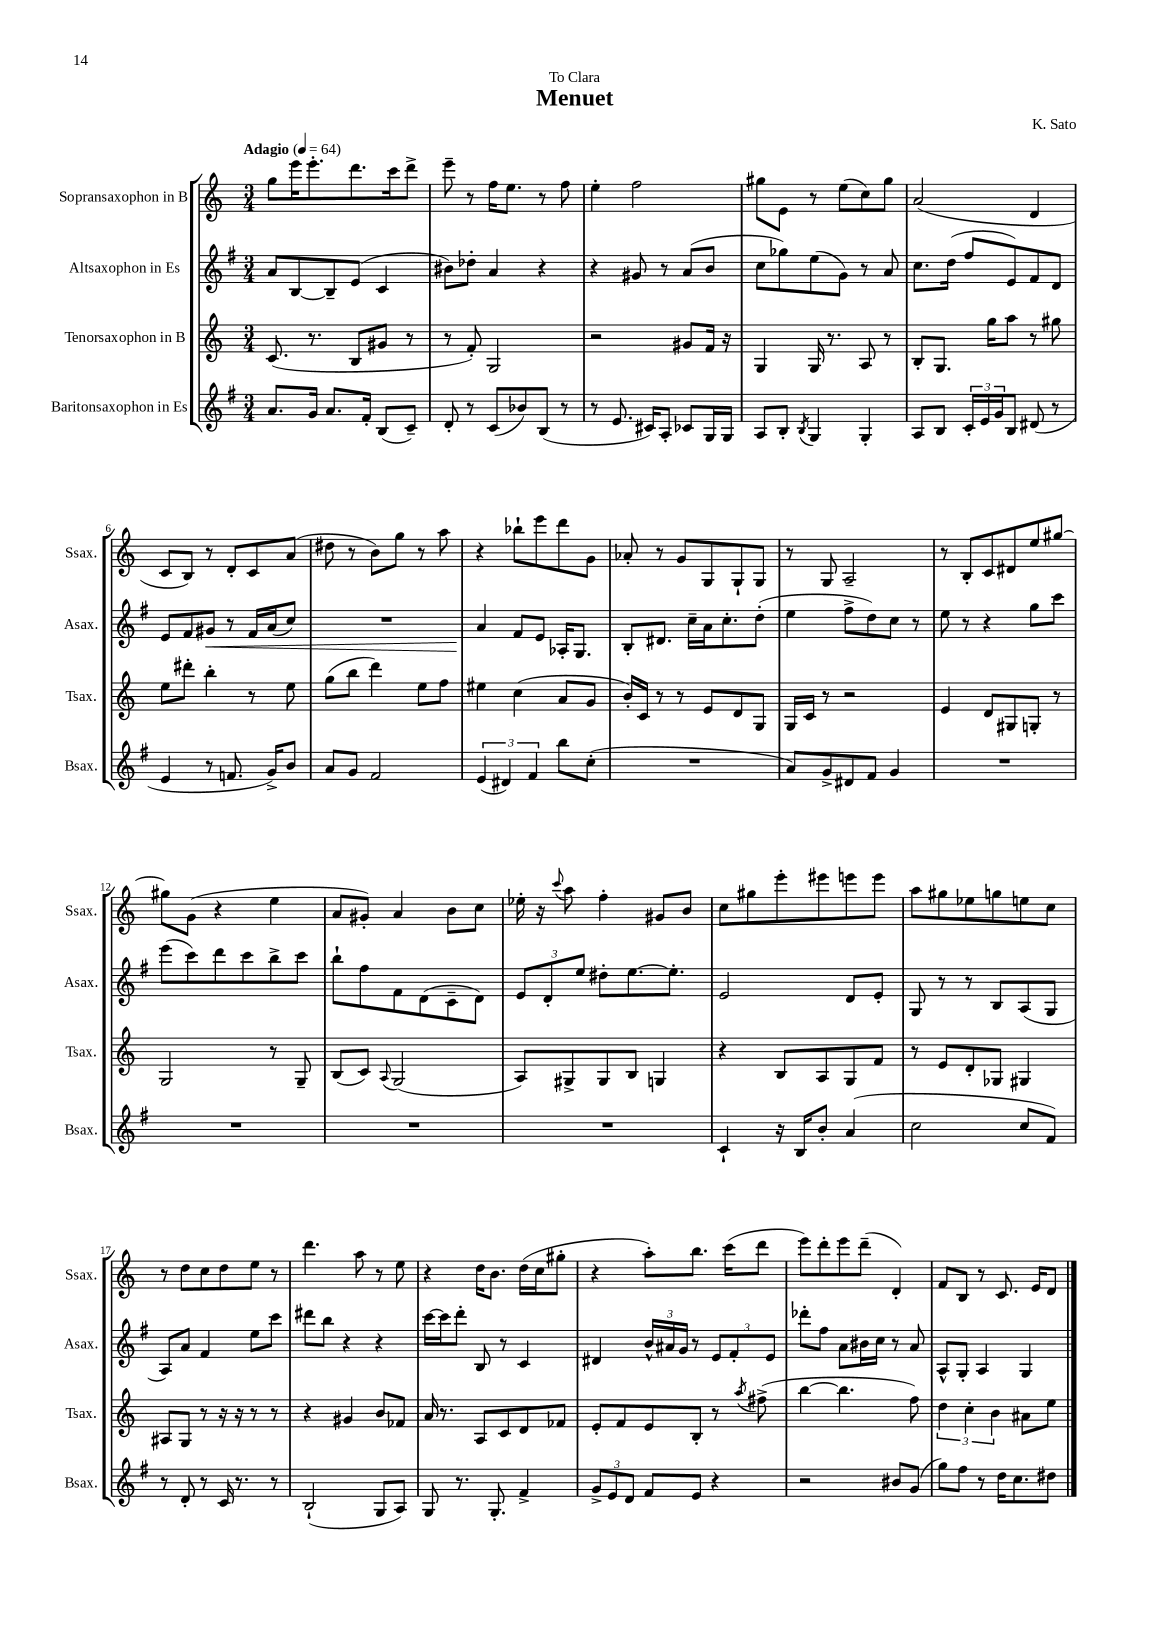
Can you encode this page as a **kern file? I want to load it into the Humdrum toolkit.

**kern	**kern	**kern	**kern
*staff4	*staff3	*staff2	*staff1
*clefG2	*clefG2	*clefG2	*clefG2
*k[f#]	*k[]	*k[f#]	*k[]
*M3/4	*M3/4	*M3/4	*M3/4
*MM64	*MM64	*MM64	*MM64
8.a	(8.c	8a	8gg
.	.	[8B	16eee
16g	8.r	.	8.eee'
8.a	.	8B~]	.
.	8B	(8e	8.ddd
16f#'	.	.	.
(8B	8g#	4c	.
.	.	.	16ccc
8c~)	8r	.	8ddd^
=	=	=	=
8d'	8r	8b#)	8eee~
8r	8f')	8dd-'	8r
(8c	2G	4a	16ff
.	.	.	8.ee
8b-)	.	.	.
(8B	.	4r	8r
8r	.	.	8ff
=	=	=	=
8r	2r	4r	4ee'
8.e	.	.	.
.	.	8g#	2ff
16c#)	.	.	.
8A'	.	8r	.
8c-	8g#	(8a	.
16G	16f	8b	.
16G	16r	.	.
=	=	=	=
8A	4G	8cc	8gg#
8B'	.	8gg-)	8e
8qB	.	.	.
4G	16G	(8ee	8r
.	8.r	.	.
.	.	8g)	(8ee
4G'	8A	8r	8cc)
.	8r	8a	8gg#
=	=	=	=
8A	8B'	8.cc	(2a
8B	8.G	.	.
.	.	(16dd	.
24c'	.	8ff#	.
24e	.	.	.
.	16gg	.	.
24g	.	.	.
8B	8aa	8e)	.
(8d#	8r	8f#	4d
8r	8gg#	8d	.
=	=	=	=
4e	8ee	8e	8c
.	8ddd#'	8f#	8B)
8r	4bb'	8g#	8r
8.f	.	8r	8d'
.	8r	16f#	8c
16g^)	.	(16a	.
8b	8ee	8cc)	(8a
=	=	=	=
8a	(8gg	2.r	8dd#
8g	8bb	.	8r
2f#	4ddd)	.	8b)
.	.	.	8gg
.	8ee	.	8r
.	8ff	.	8aa
=	=	=	=
(6e	4ee#	4a	4r
6d#)	.	.	.
.	(4cc	8f#	8bb-`
6f#	.	.	.
.	.	8e	8eee
8bb	8a	16A-'	8ddd
.	.	8.G	.
(8cc'	8g	.	8g
=	=	=	=
2.r	16b')	8B'	8a-'
.	16c	.	.
.	8r	8.d#	8r
.	8r	.	8g
.	.	16cc~	.
.	8e	16a	8G
.	.	8.cc'	.
.	8d	.	8G`
.	8G	(8dd'	8G
=	=	=	=
8a)	16G	4ee	8r
.	16c	.	.
8g^	8r	.	8G
8d#	2r	8ff#^	2A~
8f#	.	8dd)	.
4g	.	8cc	.
.	.	8r	.
=	=	=	=
2.r	4e	8ee	8r
.	.	8r	8B'
.	8d	4r	8c
.	8G#	.	8d#
.	8G'	8gg	8ee
.	8r	8ccc	[8gg#
=	=	=	=
2.r	2G	(8eee	8gg#]
.	.	8ccc)	(8g
.	.	8ddd	4r
.	.	8ccc	.
.	8r	8bb^	4ee
.	8G~	8ccc	.
=	=	=	=
2.r	(8B	8bb`	8a
.	8c)	8ff#	8g#')
.	8qqA	.	.
.	(2G	8f#	4a
.	.	(8d	.
.	.	8c~	8b
.	.	8d)	8cc
=	=	=	=
2.r	8A)	12e	16ee-'
.	.	.	16r
.	.	12d'	.
.	.	.	8qqccc
.	8G#^	.	8aa
.	.	12ee	.
.	8G#	8dd#'	4ff'
.	8B	[8.ee	.
.	4G	.	8g#
.	.	8.ee']	.
.	.	.	8b
=	=	=	=
4c`	4r	2e	8cc
.	.	.	8gg#
16r	8B	.	8eee'
16B	.	.	.
8b'	8A	.	8eee#
(4a	8G	8d	8eee
.	8f	8e'	8eee
=	=	=	=
2cc	8r	8G	8aa
.	8e	8r	8gg#
.	8d'	8r	8ee-
.	8G-	8B	8gg
8cc	4G#	(8A	8ee
8f#)	.	8G	8cc
=	=	=	=
8r	8A#	8A)	8r
8d'	8G	8a	8dd
8r	8r	4f#	8cc
16c	16r	.	8dd
8.r	16r	.	.
.	8r	8ee	8ee
8r	8r	8ccc	8r
=	=	=	=
(2B`	4r	8ddd#	4.ddd
.	.	8bb	.
.	4g#	4r	.
.	.	.	8aa
8G	8b	4r	8r
8A)	8f-	.	8ee
=	=	=	=
8G	16a	[16ccc	4r
.	8.r	16ccc]	.
8.r	.	8ddd'	.
.	8A	8B	16dd
8.G'	.	.	8.b
.	8c	8r	.
4f#^	8d	4c	(16dd
.	.	.	16cc
.	8f-	.	8gg#'
=	=	=	=
12g^	8e'	4d#	4r
12e	.	.	.
.	8f	.	.
12d	.	.	.
8f#	8e	24b^^	8aa')
.	.	24a#	.
.	.	24g	.
8e	8B'	8r	8.bb
4r	8r	12e	.
.	.	.	(16ccc
.	.	12f#'	.
.	8qaa	.	.
.	(8ff#^	.	8ddd
.	.	12e	.
=	=	=	=
2r	[4bb	8ddd-'	8eee)
.	.	8ff#	8ddd'
.	4.bb]	8a	8eee
.	.	16b#	(8ddd~
.	.	16cc	.
8b#	.	8r	4d')
(8g	8ff)	8a	.
=	=	=	=
8gg)	6dd	8A^^	8f
8ff#	.	8G'	8B
.	6cc'	.	.
8r	.	4A	8r
.	6b	.	.
16dd	.	.	8.c
8.cc	.	.	.
.	8a#	4G	.
.	.	.	16e
8dd#	8ee	.	8d
==	==	==	==
*-	*-	*-	*-
